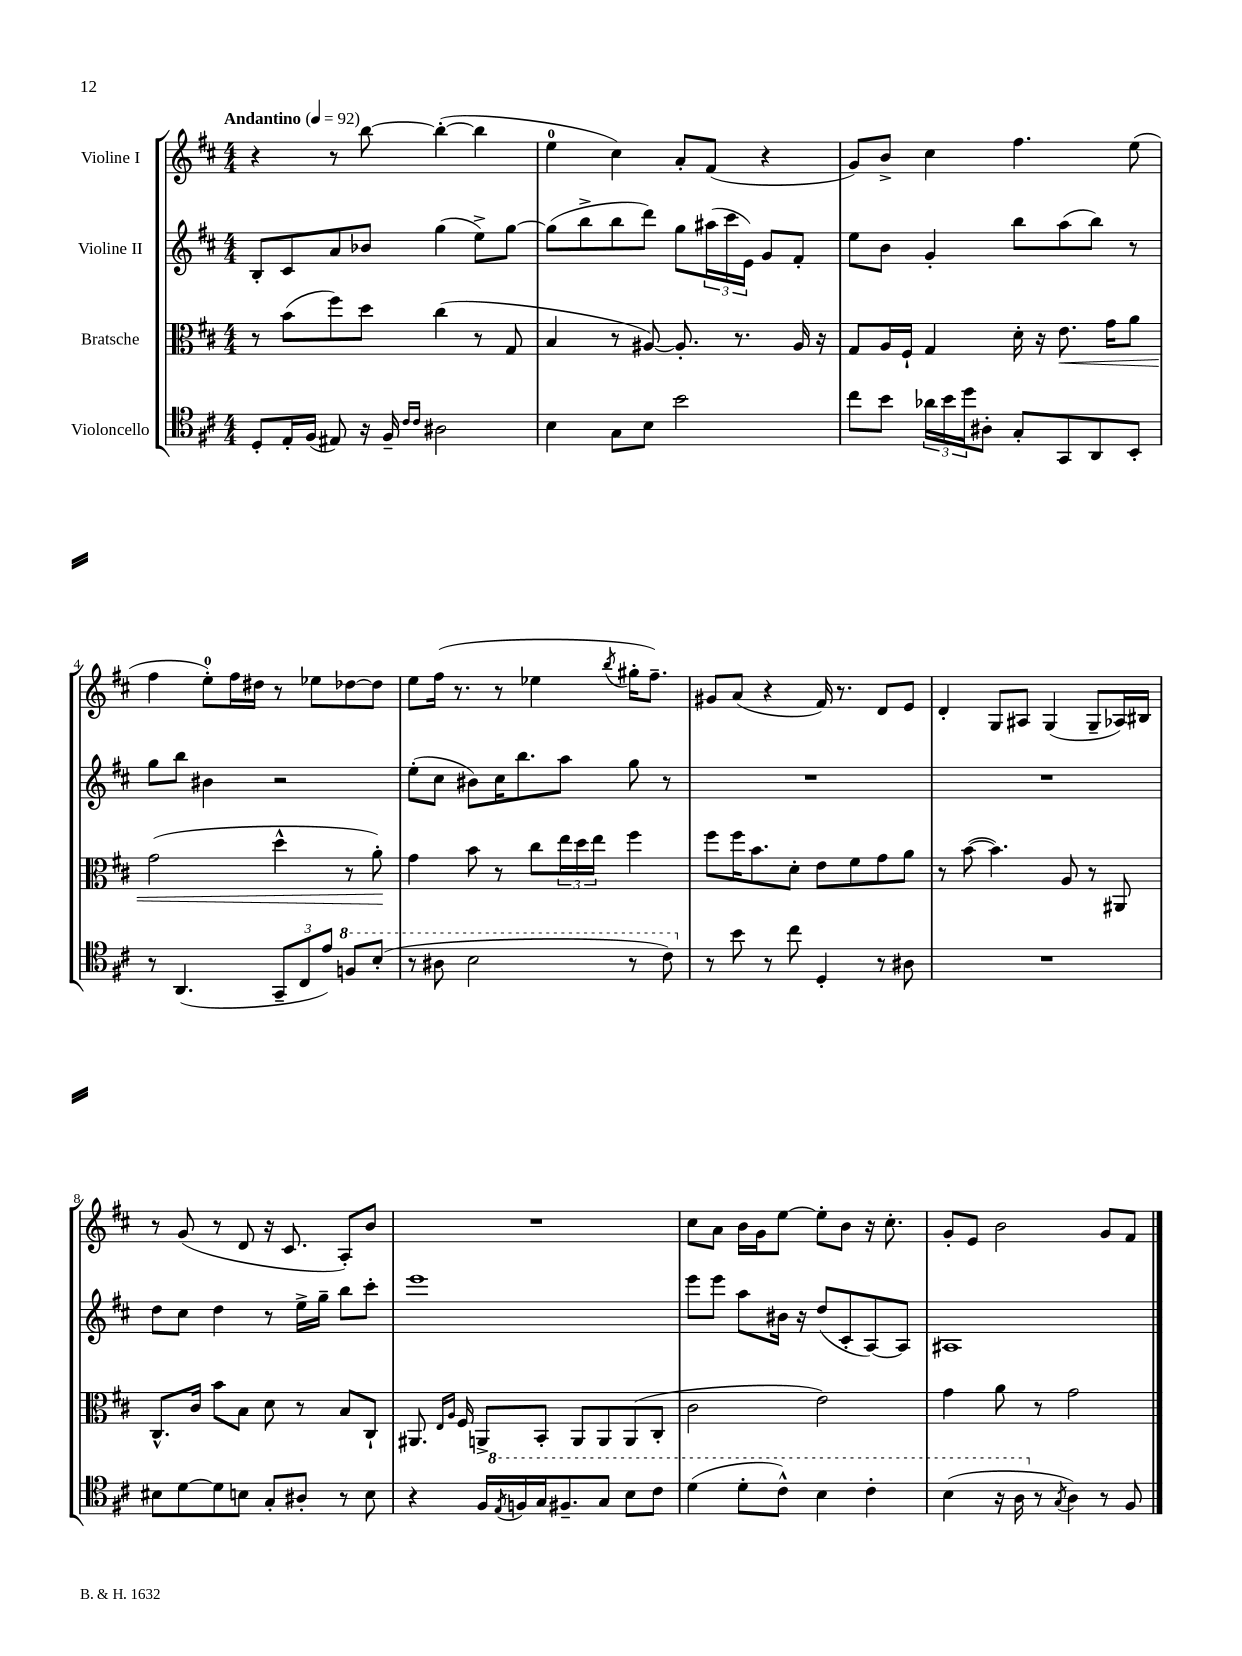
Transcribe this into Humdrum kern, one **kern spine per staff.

**kern	**kern	**kern	**kern
*staff4	*staff3	*staff2	*staff1
*clefC4	*clefC3	*clefG2	*clefG2
*k[f#c#]	*k[f#c#]	*k[f#c#]	*k[f#c#]
*M4/4	*M4/4	*M4/4	*M4/4
*MM92	*MM92	*MM92	*MM92
8D'/L	8r	8B'/L	4r
16E'/L	(8b\L	8c#/	.
(16F#/JJ	.	.	.
8E#/)	8ff#\)	8a/	8r
16r	8dd\J	8b-/J	[8bb\
16F#~/	.	.	.
16qqc#/LL	.	.	.
16qqc#/JJ	.	.	.
2A#\	(4cc#\	(4gg\	(4bb'\_
.	8r	8ee^\L)	4bb\]
.	8G/	[8gg\J	.
=	=	=	=
4B\	4B/	(8gg\]L	4ee\
.	.	8bb^\	.
8G\L	8r	8bb\	4cc#\)
8B\J	[8A#/)	8ddd\J)	.
2b\	8.A#'/]	8gg\L	8a'/L
.	.	(24aa#\L	(8f#/J
.	.	24ccc#\	.
.	8.r	.	.
.	.	24e\JJ)	.
.	.	8g/L	4r
.	16A#/	8f#'/J	.
.	16r	.	.
=	=	=	=
8cc#\L	8G/L	8ee\L	8g/L)
8b\J	16A/L	8b\J	8b^/J
.	16F#`/JJ	.	.
24a-\LL	4G/	4g'/	4cc#\
24b\	.	.	.
24dd\J	.	.	.
8A#'\J	.	.	.
8G'/L	16d'\	8bb\L	4.ff#\
.	16r	.	.
8GG/	8.e\	(8aa\	.
8AA/	.	8bb\J)	.
.	16g\LK	.	.
8BB'/J	8a\J	8r	(8ee\
=	=	=	=
8r	(2g\	8gg\L	4ff#\
(4.AA/	.	8bb\J	.
.	.	4b#\	8ee'\L)
.	.	.	16ff#\L
.	.	.	16dd#\JJ
12GG~/L	4dd^^\	2r	8r
12C#/	.	.	.
.	.	.	8ee-\L
12e/J)	.	.	.
8f/L	8r	.	[8dd-\
(8b'/J	8a'\)	.	8dd-\]J
=	=	=	=
8r	4g\	(8ee'\L	8ee\L
8a#\	.	8cc#\J	(16ff#\Jk
.	.	.	8.r
2b\	8b\	8b#\L)	.
.	8r	16cc#\K	8r
.	.	8.bb\	.
.	8cc#\L	.	4ee-\
.	24ee\L	8aa\J	.
.	24dd\	.	.
.	24ee\JJ	.	.
.	.	.	8qbb/
8r	4ff#\	8gg\	16gg#'\LK
.	.	.	8.ff#~\J)
8cc#\)	.	8r	.
=	=	=	=
8r	8ff#\L	1r	8g#/L
8b\	16ff#\K	.	(8a/J
.	8.b\	.	.
8r	.	.	4r
8cc#\	8d'\J	.	.
4D'/	8e\L	.	16f#/)
.	.	.	8.r
.	8f#\	.	.
8r	8g\	.	8d/L
8A#\	8a\J	.	8e/J
=	=	=	=
1r	8r	1r	4d'/
.	([8b\	.	.
.	4.b\])	.	8G/L
.	.	.	8A#/J
.	.	.	(4G/
.	8A/	.	.
.	8r	.	8G~/L
.	8AA#/	.	16A-/L)
.	.	.	16B#/JJ
=	=	=	=
8B#\L	8.C#^^/L	8dd\L	8r
[8d\	.	8cc#\J	(8g/
.	16c#/Jk	.	.
8d\]	8b\L	4dd\	8r
8B\J	8B\J	.	8d/
8G'/L	8d\	8r	16r
.	.	.	8.c#/
8A#'/J	8r	16ee^\LL	.
.	.	16gg~\JJ	.
8r	8B/L	8bb\L	8A'/L)
8B\	8C#`/J	8ccc#'\J	8b/J
=	=	=	=
4r	8.AA#/	1eee	1r
.	16qqE/LL	.	.
.	16qqA/JJ	.	.
.	16F#/	.	.
16F#/LL	8AA^/L	.	.
8qe/	.	.	.
16f/	.	.	.
16g/J	8BB'/J	.	.
8.f#~/	.	.	.
.	8AA/L	.	.
8g/J	8AA/	.	.
8b\L	(8AA/	.	.
8cc#\J	8C#'/J	.	.
=	=	=	=
(4dd\	2c#\	8eee\L	8cc#\L
.	.	8eee\J	8a\J
8dd'\L	.	8aa\L	16b\LL
.	.	.	16g\J
8cc#^^\J)	.	16b#\Jk	[8ee\J
.	.	16r	.
4b\	2e\)	(8dd/L	8ee'\]L
.	.	8c#'/	8b\J
4cc#'\	.	[8A/)	16r
.	.	.	8.cc#'\
.	.	8A/]J	.
=	=	=	=
(4b\	4g\	1A#	8g'/L
.	.	.	8e/J
16r	8a\	.	2b\
16a\	.	.	.
8r	8r	.	.
8qG/	.	.	.
4A\)	2g\	.	.
8r	.	.	8g/L
8F#/	.	.	8f#/J
==	==	==	==
*-	*-	*-	*-
